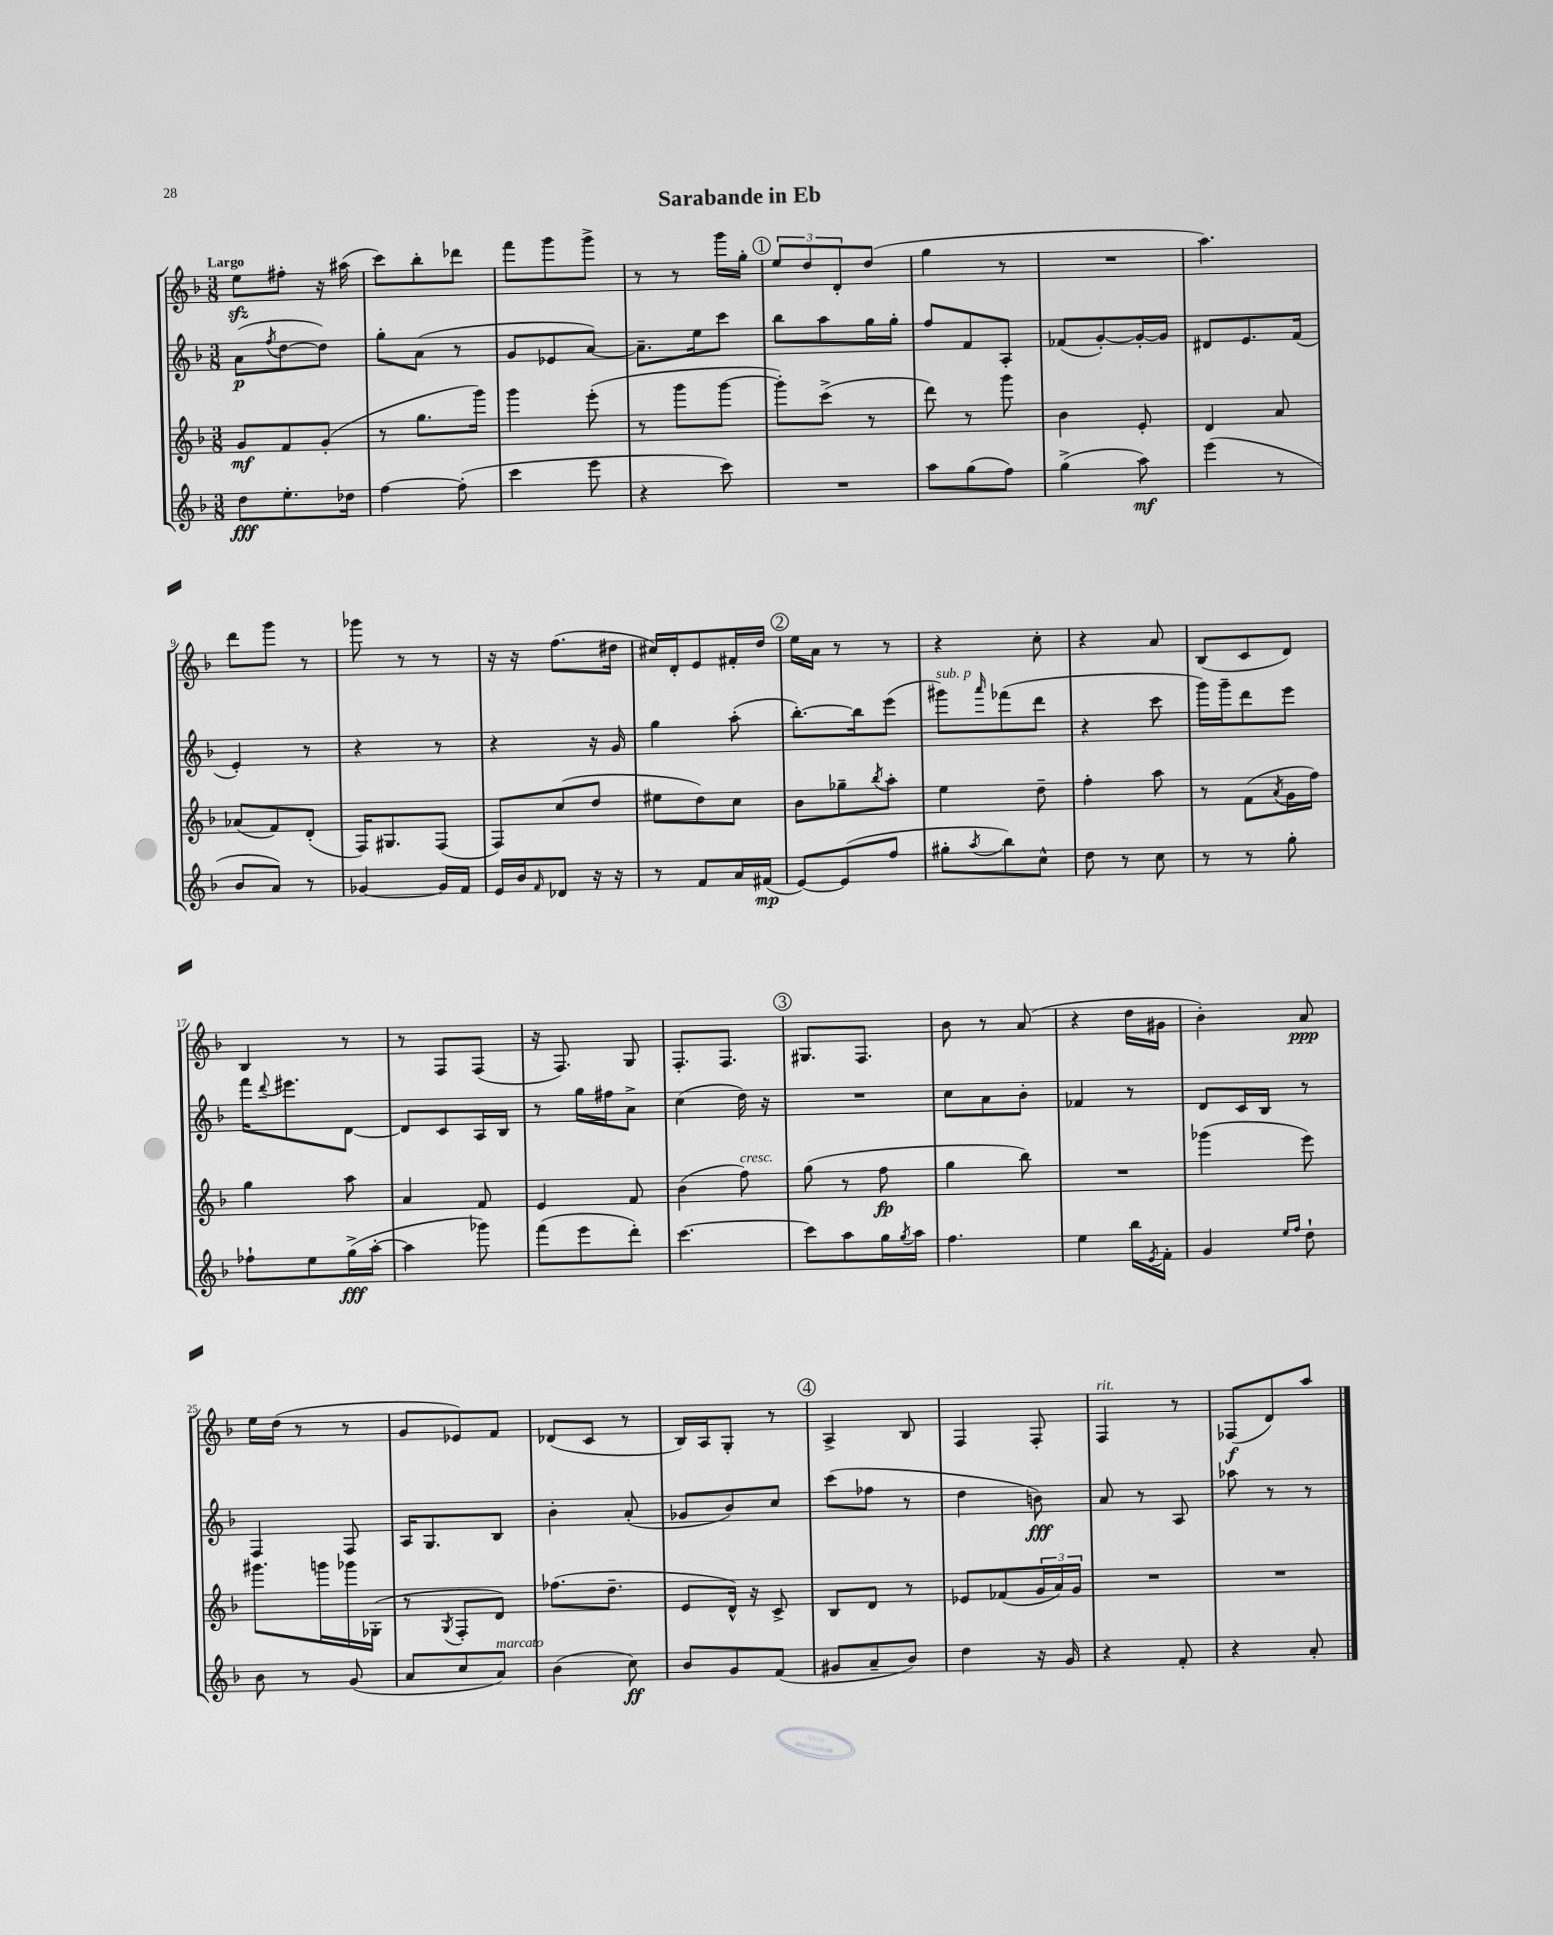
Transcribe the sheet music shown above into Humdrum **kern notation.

**kern	**kern	**kern	**kern
*staff4	*staff3	*staff2	*staff1
*clefG2	*clefG2	*clefG2	*clefG2
*k[b-]	*k[b-]	*k[b-]	*k[b-]
*M3/8	*M3/8	*M3/8	*M3/8
8dd	8g	(8a	8ee
.	.	8qff	.
8.ee'	8f	[8dd	8ff#'
.	(8g'	8dd])	16r
16dd-	.	.	(16aa#
=	=	=	=
[4ff	8r	8gg'	8ccc)
.	8.gg	(8a	8bb-'
(8ff']	.	8r	8ddd-
.	16ggg)	.	.
=	=	=	=
4ccc	4ggg	8g	8fff
.	.	8e-	8ggg
8eee	(8eee'	[8a)	8ggg^
=	=	=	=
4r	8r	8.a~]	8r
.	8ggg	.	8r
.	.	16ee	.
8ccc)	[8ggg	8ccc	16ggg
.	.	.	16gg'
=	=	=	=
4.r	8ggg'])	8bb-	12ee
.	.	.	12dd
.	(8ccc^	8aa	.
.	.	.	12d'
.	8r	16gg	(8dd
.	.	16gg'	.
=	=	=	=
8aa	8ddd)	8ff	4gg
(8gg	8r	8f	.
8ff)	8ggg	8A'	8r
=	=	=	=
(4gg^	4b-	(8f-	4.r
.	.	[8g')	.
8aa)	8e'	16g'_	.
.	.	16g]	.
=	=	=	=
(4eee	4d	8d#	4.aa)
.	.	8.e	.
8r	8a	.	.
.	.	(16f	.
=	=	=	=
8b-	(8a-	4e')	8ddd
8a)	8f)	.	8ggg
8r	(8d'	8r	8r
=	=	=	=
[4g-	16F)	4r	8ggg-
.	8.G#	.	.
.	.	.	8r
16g-]	(8F	8r	8r
16f	.	.	.
=	=	=	=
16e	8F)	4r	16r
16b-	.	.	16r
16qqf	.	.	.
8d-	(8cc	.	(8.ff
16r	8dd	16r	.
16r	.	16g	16dd#
=	=	=	=
8r	8ee#	4gg	16cc#)
.	.	.	16d'
8f	8dd)	.	8e
16a	8cc	(8aa'	16f#'
(16f#	.	.	16dd
=	=	=	=
[8e)	8b-	[8.bb-')	16ee
.	.	.	16a
(8e]	8gg-~	.	8r
.	.	16bb-]	.
.	8qbb-	.	.
8ff	8aa'	(8eee	8r
=	=	=	=
8gg#'	4ee	8ggg#)	4r
8qaa	.	16qqaaa	.
8bb-)	.	(8fff-	.
8cc^^	8dd~	8ddd	8cc'
=	=	=	=
8dd	4ff'	4r	4r
8r	.	.	.
8cc	8aa	8ccc	8a
=	=	=	=
8r	8r	16ggg)	(8B-
.	.	16ggg~	.
8r	(8f	8ddd	8c
.	8qa	.	.
8gg'	16g	8eee	8d)
.	16ff)	.	.
=	=	=	=
8ff-`	4gg	16fff	4B-
.	.	8qqddd	.
.	.	8.eee#	.
8ee	.	.	.
(16gg^	8aa	[8d	8r
[16aa'	.	.	.
=	=	=	=
4aa]	4a	8d]	8r
.	.	8c	8F
8ggg-)	8f	16A	(8F
.	.	16B-	.
=	=	=	=
(8fff	4e	8r	16r
.	.	.	8.F)
8eee	.	16gg	.
.	.	16ff#	.
8ddd')	8f	8a^	8G
=	=	=	=
[4.ccc	(4b-	(4cc	8.F'
.	.	.	8.F
.	8ff)	16dd)	.
.	.	16r	.
=	=	=	=
8ccc]	(8gg	4.r	8.G#
8aa	8r	.	.
.	.	.	8.F
16gg	8ff	.	.
8qgg	.	.	.
16aa	.	.	.
=	=	=	=
4.ff	4gg	8cc	8b-
.	.	8a	8r
.	8bb-)	8b-'	(8a
=	=	=	=
4ee	4.r	4f-	4r
16bb-	.	8r	16dd
8qe	.	.	.
16f'	.	.	16g#
=	=	=	=
4g	(4ggg-	8d	4b-')
.	.	16c	.
.	.	16B-	.
16qqee	.	.	.
16qqff	.	.	.
8dd`	8eee)	8r	8a
=	=	=	=
8b-	8.ggg#	4F	16ee
.	.	.	(16dd
8r	.	.	8r
.	16ggg	.	.
(8g	16ggg-	8F	8r
.	(16G-'	.	.
=	=	=	=
8a	8r	16A	8g
.	.	8.G	.
.	8qG	.	.
8cc	8F'	.	8e-)
8a)	8d)	8B-	8f
=	=	=	=
(4b-	(8.ff-	4b-'	(8d-
.	.	.	8c
.	8.dd~	.	.
8cc)	.	(8a'	8r
=	=	=	=
8b-	8e	8g-	16B-)
.	.	.	16A
8g	16d^^)	8b-)	8G'
.	16r	.	.
(8f	8c^	8cc	8r
=	=	=	=
8g#	8B-	(8ccc	4A^
8a~	8d	8ff-	.
8b-)	8r	8r	8B-
=	=	=	=
4dd	8e-	4dd	4F
.	(8f-	.	.
16r	24g	8b)	8F'
.	24a)	.	.
16g	.	.	.
.	24g	.	.
=	=	=	=
4r	4.r	8a	4F
.	.	8r	.
8f'	.	8A	8r
=	=	=	=
4r	4.r	8aa-	(8F-
.	.	8r	8d)
8a'	.	8r	8aa
==	==	==	==
*-	*-	*-	*-
